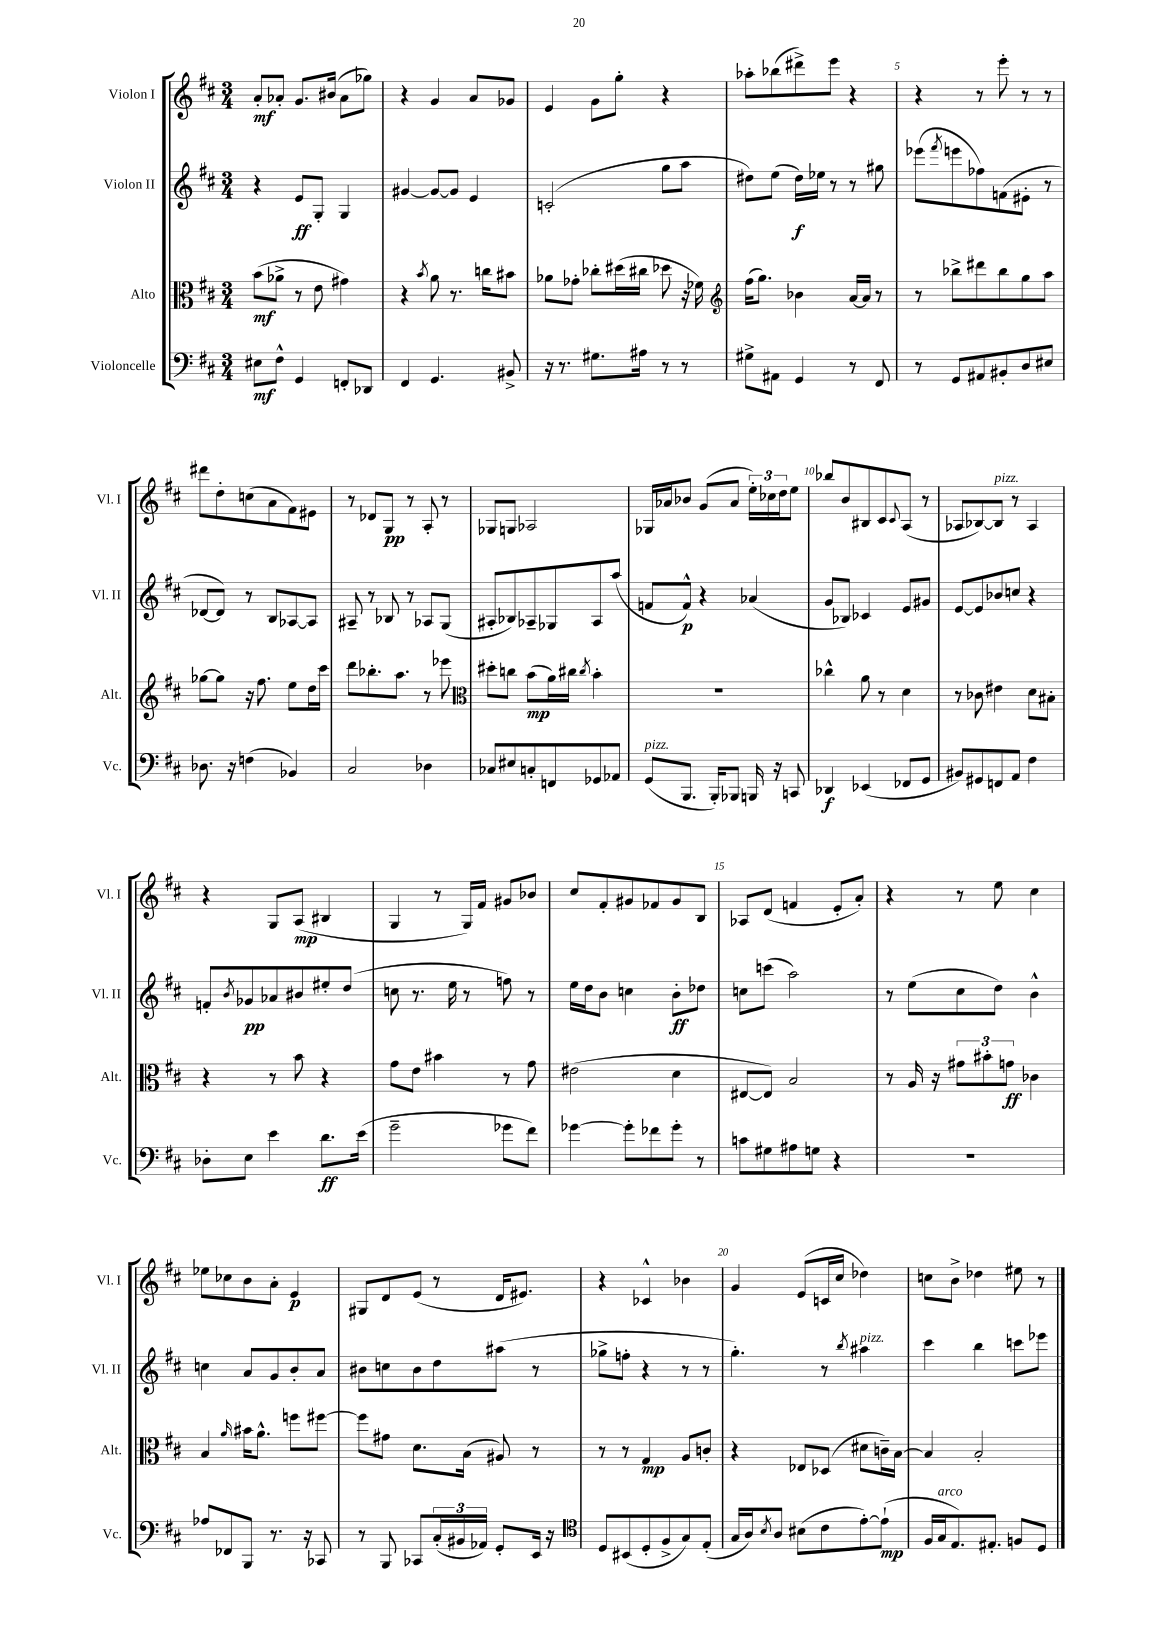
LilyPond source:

<<
\new StaffGroup <<
\new Staff = "s0" \with { instrumentName = "Violon I" shortInstrumentName = "Vl. I" } {
    \clef treble \key d \major \numericTimeSignature \time 3/4
    a'8-.\mf aes'8-. g'8. bis'16( aes'8 ges''8) |
    r4 g'4 a'8 ges'8 |
    e'4 g'8 g''8-. r4 |
    aes''8-. bes''8( dis'''8->) e'''8 r4 |
    r4 r8 e'''8-. r8 r8 |
    dis'''8 d''8-. c''8( a'8 fis'8) eis'8 |
    r8 des'8 g8\pp r8 a8-. r8 |
    ges8 g8 aes2 |
    ges16 aes'16 bes'8 g'8( aes'8 \tuplet 3/2 { e''16-.) ces''16 d''16 } e''8 |
    bes''8 b'8 bis8 cis'8 \appoggiatura { cis'8 } a8( r8 |
    aes8 bes8~) bes8^\markup { \italic "pizz." } r8 aes4 |
    r4 g8 a8\mp( bis4 |
    g4 r8 g16) fis'16 gis'8 bes'8 |
    cis''8 fis'8-. gis'8 fes'8 gis'8 b8 |
    aes8 d'8( f'4 e'8-. a'8-.) |
    r4 r8 e''8 cis''4 |
    ees''8 ces''8 b'8 a'8-. e'4\p |
    gis8 d'8 e'8( r8 d'16 eis'8.) |
    r4 ces'4-^ bes'4 |
    g'4 e'8( c'16 cis''16 des''4) |
    c''8 b'8-> des''4 eis''8 r8 \bar "|." |
}
\new Staff = "s1" \with { instrumentName = "Violon II" shortInstrumentName = "Vl. II" } {
    \clef treble \key d \major \numericTimeSignature \time 3/4
    r4 e'8\ff g8-. g4 |
    gis'4~ gis'8~ gis'8 e'4 |
    c'2-.( g''8 a''8 |
    dis''8) e''8( dis''16\f) ees''16 r8 r8 gis''8 |
    ees'''8( \acciaccatura { fis'''8 } e'''8 fes''8) f'8( eis'8-. r8 |
    des'8~ des'8) r8 b8 aes8~ aes8 |
    ais8-- r8 bes8 r8 aes8 g8( |
    ais8-. bes8) aes8-- ges8 aes8 a''8( |
    f'8 f'8-^\p) r4 aes'4( |
    g'8 bes8) ces'4 e'8 gis'8 |
    e'8~ e'8 bes'8 c''8 r4 |
    f'8-. \acciaccatura { b'8 } ges'8\pp aes'8 bis'8 eis''8-. d''8( |
    c''8 r8. e''16 r8 f''8) r8 |
    e''16 d''16 b'8 c''4 b'8-.\ff des''8 |
    c''8 c'''8( a''2) |
    r8 e''8( cis''8 d''8) b'4-^ |
    c''4 a'8 g'8 b'8-. a'8 |
    bis'8 c''8 bis'8 d''8 ais''8( r8 |
    ges''8-> f''8-. r4 r8 r8 |
    g''4.-.) r8 \acciaccatura { b''8 } ais''4^\markup { \italic "pizz." } |
    cis'''4 b''4 c'''8 ees'''8 \bar "|." |
}
\new Staff = "s2" \with { instrumentName = "Alto" shortInstrumentName = "Alt." } {
    \clef alto \key d \major \numericTimeSignature \time 3/4
    b'8\mf( aes'8-> r8 e'8 gis'4) |
    r4 \acciaccatura { b'8 } a'8 r8. c''16 bis'8 |
    aes'8 ges'8-. ces''8-. dis''16( cis''16 des''8 r16 fes'16) |
    \clef treble fis''16( g''8.) bes'4 a'16~ a'16 r8 |
    r8 bes''8-> dis'''8 bes''8 g''8 a''8 |
    ges''8~ ges''8 r16 fis''8. e''8 d''16 cis'''16 |
    d'''8 bes''8.-. a''8. r8 ees'''8 |
    \clef alto dis''8-. c''8 b'8\mp( a'16) cis''16 \acciaccatura { cis''8 } b'4-. |
    R2. |
    ces''4-^ a'8 r8 d'4 |
    r8 ces'8 eis'4 d'8 bis8-. |
    r4 r8 b'8 r4 |
    g'8 e'8 bis'4 r8 g'8 |
    eis'2( d'4 |
    eis8~ eis8) b2 |
    r8 a16 r16 \tuplet 3/2 { gis'8 bis'8-. g'8\ff } ces'4 |
    b4 \grace { a'16 } bis'16 a'8.-^ f''8 fis''8~ |
    fis''8 gis'8 d'8. b16( ais8) r8 |
    r8 r8 g4\mp a8 c'8-. |
    r4 ees8 des8( dis'8 c'16--) b16~ |
    b4 b2-. \bar "|." |
}
\new Staff = "s3" \with { instrumentName = "Violoncelle" shortInstrumentName = "Vc." } {
    \clef bass \key d \major \numericTimeSignature \time 3/4
    eis8\mf fis8-^ g,4 f,8-. des,8 |
    fis,4 g,4. bis,8-> |
    r16 r8. gis8. ais16 r8 r8 |
    gis8-> ais,8 g,4 r8 fis,8 |
    r8 g,8 ais,8 bis,8-. d8 eis8 |
    des8. r16 f4( bes,4) |
    cis2 des4 |
    ces8 eis8 c8-. f,8 ges,8 aes,8 |
    g,8^\markup { \italic "pizz." }( b,,8. b,,16-.) bes,,8 b,,16 r16 c,8 |
    des,4\f ees,4( fes,8 g,8 |
    bis,8) gis,8 f,8 a,8 fis4 |
    des8-. e8 e'4 d'8.\ff e'16( |
    g'2-- ges'8 fis'8) |
    ges'4~ ges'8-. fes'8 ges'8-. r8 |
    c'8 gis8 ais8 g8 r4 |
    R2. |
    aes8 fes,8 b,,8 r8. r16 ces,8 |
    r8 b,,8 ces,8 \tuplet 3/2 { cis16-.( bis,16 aes,16) } g,8-. e,16 r16 |
    \clef tenor d8 bis,8( d8-. fis8-> g8) e8-.( |
    g16 a16) \acciaccatura { b8 } a8 bis8( cis'8 e'8~-.) e'8-!\mp( |
    fis16 g16^\markup { \italic "arco" } e8.) eis8.-. f8 d8 \bar "|." |
}
>>
>>
\layout { \context { \Score \override BarNumber.break-visibility = ##(#f #t #t) barNumberVisibility = #(every-nth-bar-number-visible 5) } }
